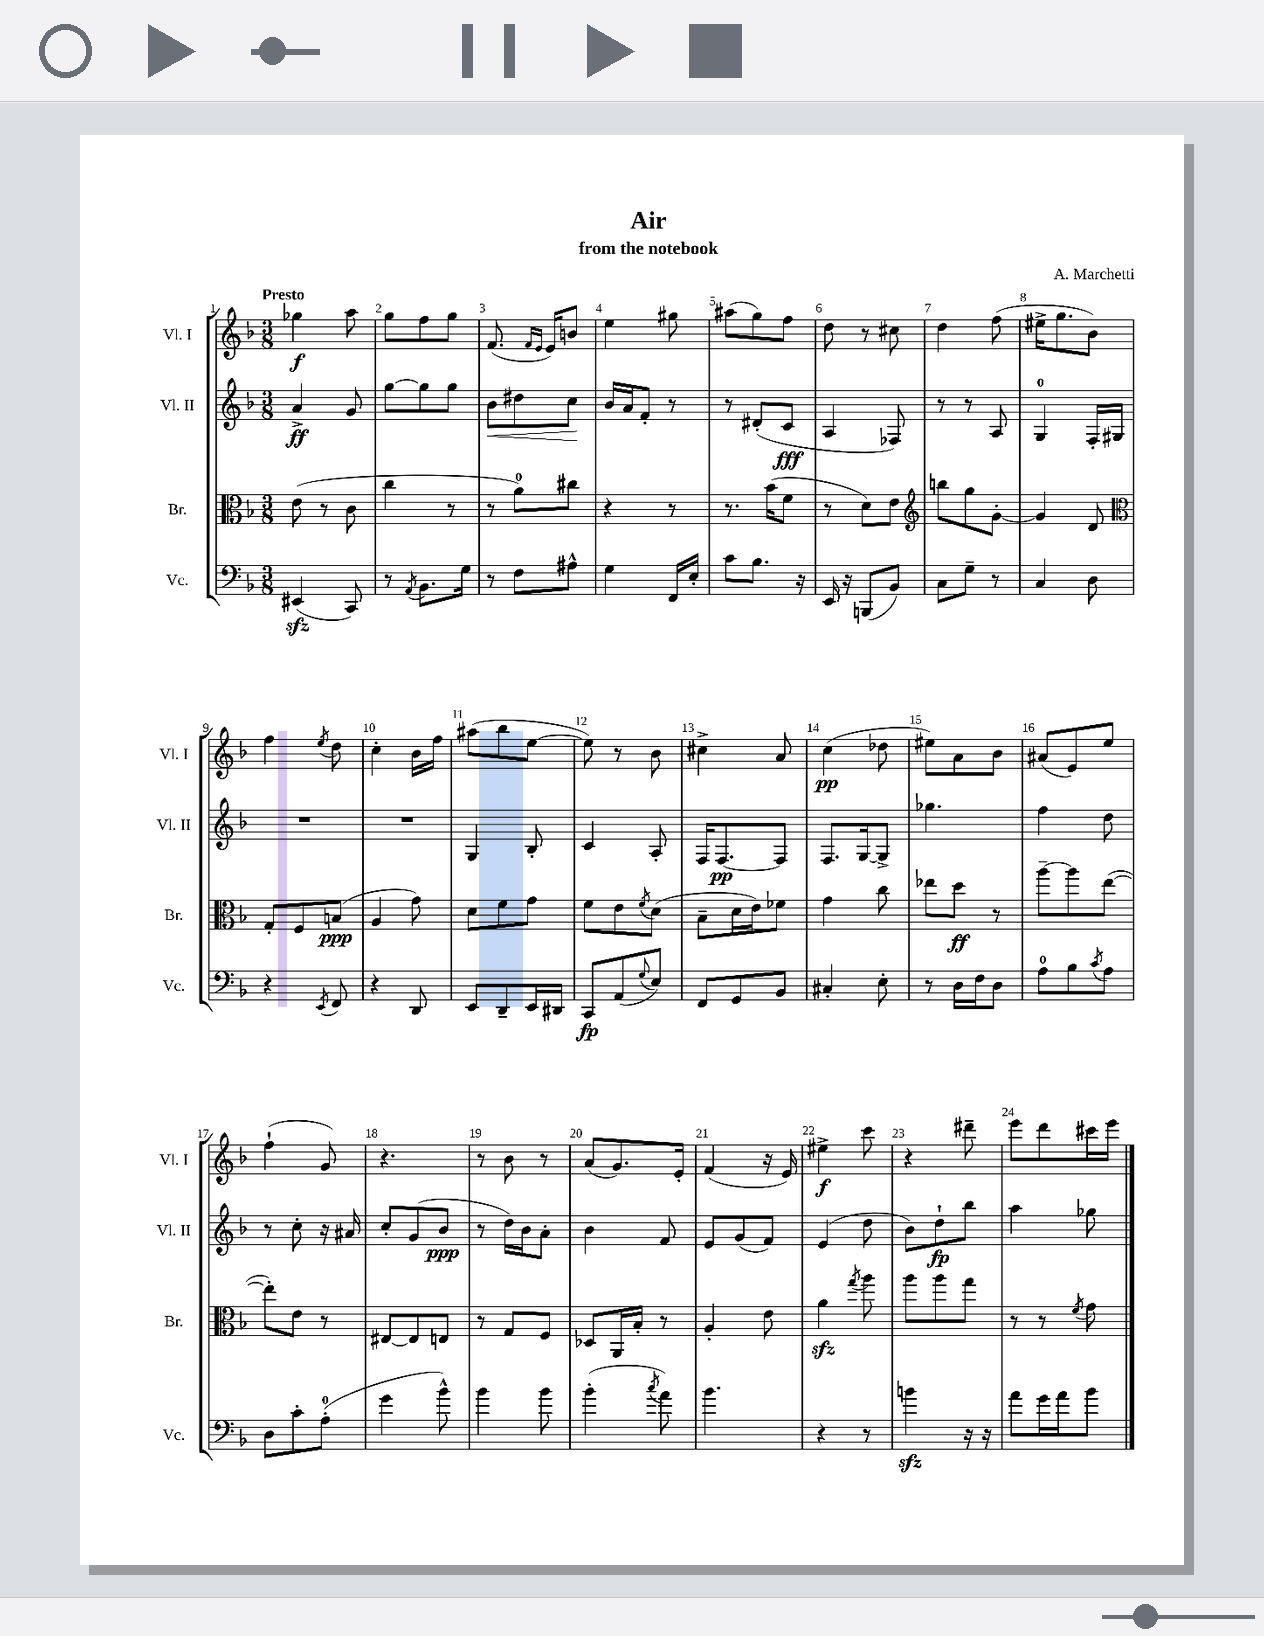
\header { title = "Air" composer = "A. Marchetti" subtitle = "from the notebook" }
<<
\new StaffGroup <<
\new Staff = "s0" \with { instrumentName = "Vl. I" shortInstrumentName = "Vl. I" } {
    \clef treble \key f \major \numericTimeSignature \time 3/8 \tempo "Presto"
    ges''4\f a''8 |
    g''8 f''8 g''8 |
    f'8.( \grace { f'16 e'16 } e'16) b'8 |
    e''4 gis''8 |
    ais''8( g''8) f''8 |
    d''8 r8 cis''8 |
    d''4 f''8( |
    eis''16-> g''8. bes'8) |
    f''4 \acciaccatura { e''8 } d''8 |
    c''4-. bes'16 f''16 |
    ais''8( bes''8 e''8~ |
    e''8) r8 bes'8 |
    cis''4-> a'8 |
    c''4\pp( des''8 |
    eis''8) a'8 bes'8 |
    ais'8( e'8) e''8 |
    f''4-!( g'8) |
    r4. |
    r8 bes'8 r8 |
    a'8( g'8.) e'16-. |
    f'4( r16 e'16) |
    eis''4->\f c'''8 |
    r4 dis'''8-- |
    e'''8 d'''8 cis'''16 e'''16 \bar "|." |
}
\new Staff = "s1" \with { instrumentName = "Vl. II" shortInstrumentName = "Vl. II" } {
    \clef treble \key f \major \numericTimeSignature \time 3/8
    a'4->\ff g'8 |
    g''8~ g''8 g''8 |
    bes'8\< dis''8 c''8\! |
    bes'16 a'16 f'8-. r8 |
    r8 dis'8-.( c'8\fff |
    a4 fes8) |
    r8 r8 a8 |
    g4-0 f16-. gis16 |
    R4. |
    R4. |
    g4 bes8-. |
    c'4 a8-. |
    f16 f8.~\pp f8 |
    f8. g16~ g8-> |
    ges''4. |
    f''4 d''8 |
    r8 c''8-. r16 ais'16 |
    c''8-. g'8( bes'8\ppp |
    r8 d''16) bes'16 a'8-. |
    bes'4 f'8 |
    e'8 g'8( f'8) |
    e'4( d''8 |
    bes'8) d''8-!\fp bes''8 |
    a''4 ges''8 \bar "|." |
}
\new Staff = "s2" \with { instrumentName = "Br." shortInstrumentName = "Br." } {
    \clef alto \key f \major \numericTimeSignature \time 3/8
    e'8( r8 c'8 |
    c''4 r8 |
    r8 a'8-0) cis''8 |
    r4 r8 |
    r8. bes'16( f'8 |
    r8 d'8) e'8 |
    \clef treble b''8 g''8 g'8~-. |
    g'4 d'8 |
    \clef alto g8-. f8 b8\ppp( |
    a4 g'8) |
    d'8 f'8 g'8 |
    f'8 e'8 \acciaccatura { f'8 } d'8( |
    bes8-- d'16 e'16) fes'8 |
    g'4 c''8 |
    ees''8 d''8\ff r8 |
    a''8~-- a''8 e''8~( |
    e''8-.) e'8 r8 |
    eis8~ eis8 e8 |
    r8 g8 f8 |
    des8 a,16 bes16-. r8 |
    a4-. e'8 |
    a'4\sfz \acciaccatura { g''8 } a''8 |
    a''8 a''8 g''8 |
    r8 r8 \acciaccatura { f'8 } g'8 \bar "|." |
}
\new Staff = "s3" \with { instrumentName = "Vc." shortInstrumentName = "Vc." } {
    \clef bass \key f \major \numericTimeSignature \time 3/8
    eis,4\sfz( c,8) |
    r8 \acciaccatura { a,8 } bes,8. g16 |
    r8 f8 ais8-^ |
    g4 f,16 e16-. |
    c'8 bes8. r16 |
    e,16 r16 b,,8( bes,8) |
    c8 g8-- r8 |
    c4 d8 |
    r4 \acciaccatura { e,8 } f,8 |
    r4 d,8 |
    e,8 d,8-- e,16 dis,16 |
    c,8\fp a,8( \appoggiatura { g8 } e8) |
    f,8 g,8 bes,8 |
    cis4-. e8-. |
    r8 d16 f16 d8 |
    a8-0 bes8 \acciaccatura { c'8 } a8 |
    d8 c'8-. a8-0-.( |
    g'4 bes'8-^) |
    bes'4 bes'8 |
    bes'4-.( \acciaccatura { c''8 } a'8) |
    bes'4. |
    r4 r8 |
    b'4\sfz r16 r16 |
    a'8 g'16 a'16 bes'8 \bar "|." |
}
>>
>>
\layout { \context { \Score \override BarNumber.break-visibility = ##(#f #t #t) barNumberVisibility = #all-bar-numbers-visible } }
